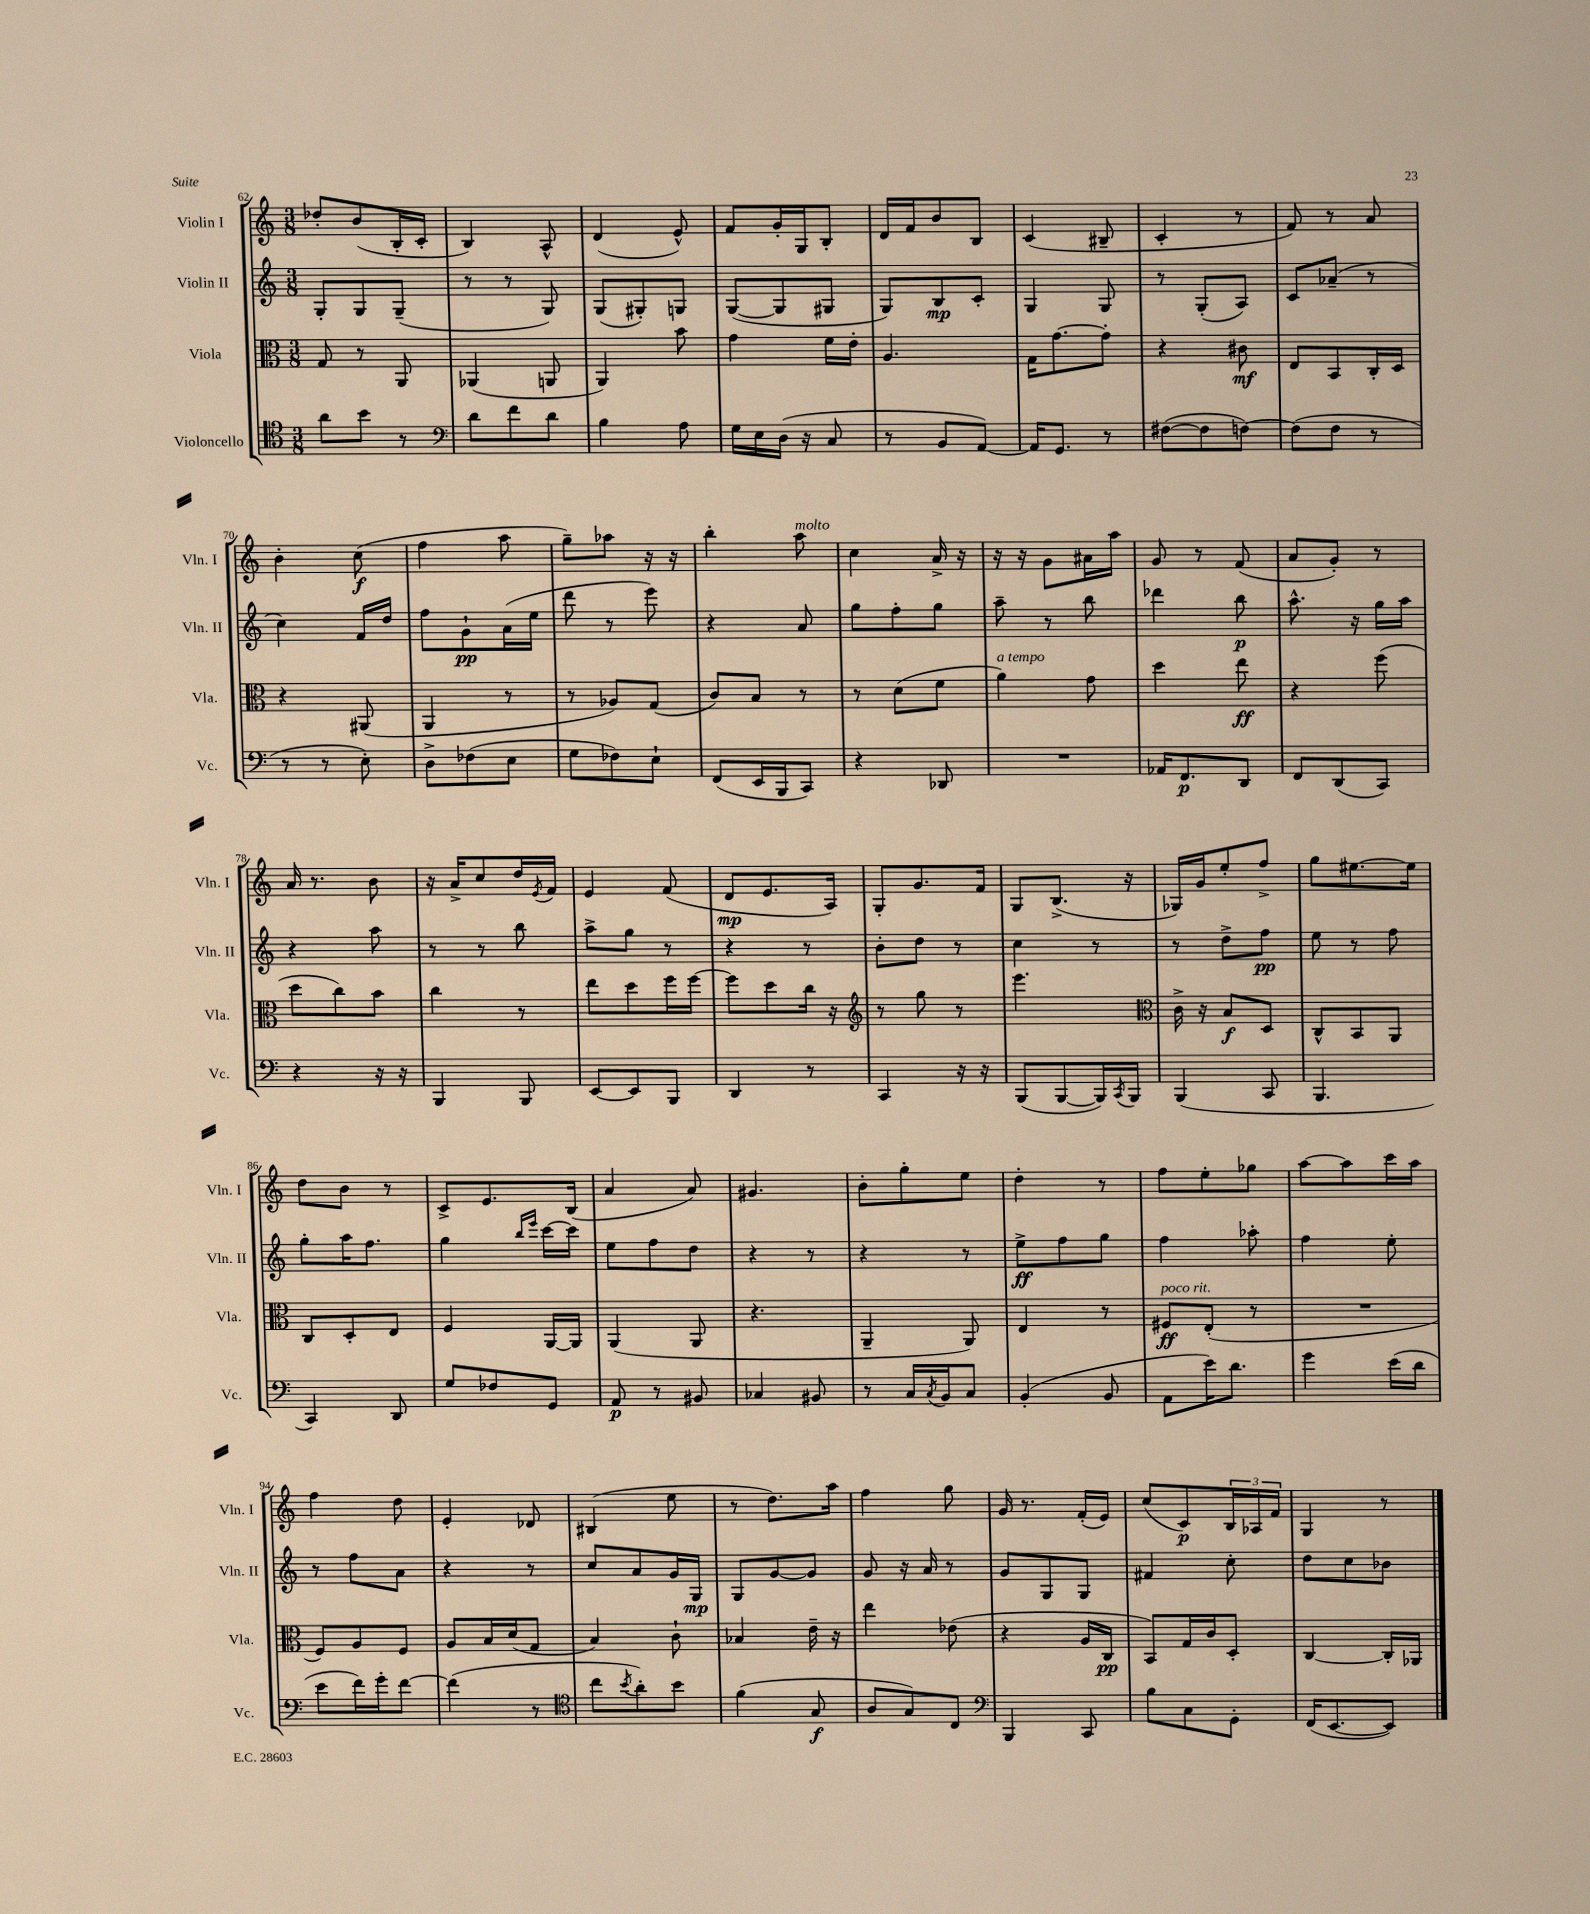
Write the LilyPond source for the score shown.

<<
\new StaffGroup <<
\new Staff = "s0" \with { instrumentName = "Violin I" shortInstrumentName = "Vln. I" } {
    \clef treble \key c \major \numericTimeSignature \time 3/8
    des''8-. b'8( b16-. c'16-. |
    b4) a8-^ |
    d'4( e'8-^) |
    f'8 g'16-. g16 b8-. |
    d'16 f'16 b'8 b8 |
    c'4( bis8-- |
    c'4-. r8 |
    f'8) r8 a'8 |
    b'4-. c''8\f( |
    f''4 a''8 |
    g''8--) aes''8 r16 r16 |
    b''4-. a''8^\markup { \italic "molto" } |
    c''4 a'16-> r16 |
    r16 r16 g'8 ais'16 a''16 |
    g'8 r8 f'8( |
    a'8 g'8-.) r8 |
    a'16 r8. b'8 |
    r16 a'16-> c''8 d''16 \acciaccatura { e'8 } f'16 |
    e'4 f'8( |
    d'8\mp e'8. a16) |
    g8-. g'8. f'16 |
    g8 b8.->( r16 |
    ges16) g'16 e''8-. f''8-> |
    g''8 eis''8.~ eis''16 |
    d''8 b'8 r8 |
    c'8-> e'8. b16( |
    a'4 a'8) |
    gis'4. |
    b'8-. g''8-. e''8 |
    d''4-. r8 |
    f''8 e''8-. ges''8 |
    a''8~ a''8 c'''16 a''16 |
    f''4 d''8 |
    e'4-. des'8 |
    bis4( e''8 |
    r8 d''8.) a''16 |
    f''4 g''8 |
    g'16 r8. f'16-.( e'16) |
    c''8( c'8\p) \tuplet 3/2 { b16 aes16 f'16 } |
    g4 r8 \bar "|." |
}
\new Staff = "s1" \with { instrumentName = "Violin II" shortInstrumentName = "Vln. II" } {
    \clef treble \key c \major \numericTimeSignature \time 3/8
    g8-. g8 g8--( |
    r8 r8 g8) |
    g8( gis8-.) g8 |
    g8~( g8 gis8 |
    g8) b8\mp c'8-. |
    g4 g8 |
    r8 g8-.( a8) |
    c'8 aes'8--( r8 |
    c''4) f'16 d''16 |
    f''8 g'8-!\pp a'16( e''16 |
    d'''8 r8 e'''8) |
    r4 a'8 |
    g''8 f''8-. g''8 |
    a''8-- r8 b''8 |
    des'''4 b''8\p |
    a''8.-^ r16 g''16 a''16 |
    r4 a''8 |
    r8 r8 b''8 |
    a''8-> g''8 r8 |
    r4 r8 |
    b'8-. d''8 r8 |
    c''4 r8 |
    r8 d''8-> f''8\pp |
    e''8 r8 f''8 |
    g''8-. a''16 f''8. |
    g''4 \grace { b''16 e'''16 } c'''16~ c'''16 |
    e''8 f''8 d''8 |
    r4 r8 |
    r4 r8 |
    e''8->\ff f''8 g''8 |
    f''4 aes''8-. |
    f''4 e''8-. |
    r8 f''8 a'8 |
    r4 r8 |
    c''8 a'8 g'16 g16\mp |
    g8 g'8~ g'8 |
    g'8 r16 a'16 r8 |
    g'8 g8 g8 |
    fis'4 c''8-. |
    d''8 c''8 bes'8 \bar "|." |
}
\new Staff = "s2" \with { instrumentName = "Viola" shortInstrumentName = "Vla." } {
    \clef alto \key c \major \numericTimeSignature \time 3/8
    g8 r8 a,8 |
    aes,4( a,8 |
    a,4) b'8 |
    g'4 f'16 e'16-. |
    a4. |
    g16 g'8.~ g'8-. |
    r4 cis'8\mf |
    e8 b,8 c16-. d16 |
    r4 ais,8( |
    a,4 r8 |
    r8 aes8) g8( |
    c'8) b8 r8 |
    r8 d'8( f'8 |
    a'4^\markup { \italic "a tempo" }) g'8 |
    d''4 e''8\ff |
    r4 f''8( |
    d''8 c''8) b'8 |
    c''4 r8 |
    e''8 d''8 f''16 f''16~ |
    f''8 d''8 c''16 r16 |
    \clef treble r8 g''8 r8 |
    e'''4. |
    \clef alto c'16-> r16 b8\f d8 |
    c8-^ b,8 a,8 |
    c8 d8-. e8 |
    f4 a,16~ a,16 |
    a,4( a,8 |
    r4. |
    a,4-- a,8) |
    e4 r8 |
    fis8\ff^\markup { \italic "poco rit." } e8-.( r8 |
    R4. |
    f8) a8 f8 |
    a8 b16 d'16( g8 |
    b4) c'8-! |
    bes4 e'16-- r16 |
    e''4 ees'8( |
    r4 a16 c16\pp |
    b,8) g16 c'16 d8-. |
    c4~ c16-. aes,16 \bar "|." |
}
\new Staff = "s3" \with { instrumentName = "Violoncello" shortInstrumentName = "Vc." } {
    \clef tenor \key c \major \numericTimeSignature \time 3/8
    a'8 b'8 r8 |
    \clef bass d'8 f'8 d'8 |
    b4 a8 |
    g16 e16 d16( r16 c8 |
    r8 b,8 a,8~) |
    a,16 g,8. r8 |
    fis8~( fis8 f8~) |
    f8( f8 r8 |
    r8 r8 e8-.) |
    d8-> fes8( e8 |
    g8 fes8) e8-! |
    f,8( e,16 b,,16 c,8) |
    r4 des,8 |
    R4. |
    aes,16 f,8.\p d,8 |
    f,8 d,8( c,8) |
    r4 r16 r16 |
    b,,4 b,,8 |
    e,8~ e,8 b,,8 |
    d,4 r8 |
    c,4 r16 r16 |
    b,,8( b,,8~ b,,16) \acciaccatura { c,8 } b,,16 |
    b,,4( c,8 |
    b,,4. |
    c,4) d,8 |
    g8 fes8 g,8 |
    a,8\p r8 bis,8 |
    ces4 bis,8 |
    r8 c16 \acciaccatura { c8 } b,16 c8 |
    b,4-.( b,8 |
    a,8 e'16) d'8. |
    g'4 e'16( d'16 |
    e'8 f'16) g'16-. f'8~ |
    f'4( r8 |
    \clef tenor c''8 \acciaccatura { b'8 } a'8-.) b'8 |
    f'4( g8\f |
    a8 g8) c8 |
    \clef bass b,,4 c,8 |
    b8 c8 g,8-. |
    f,16( e,8.~ e,8) \bar "|." |
}
>>
>>
\layout { \context { \Score currentBarNumber = #62 } }
